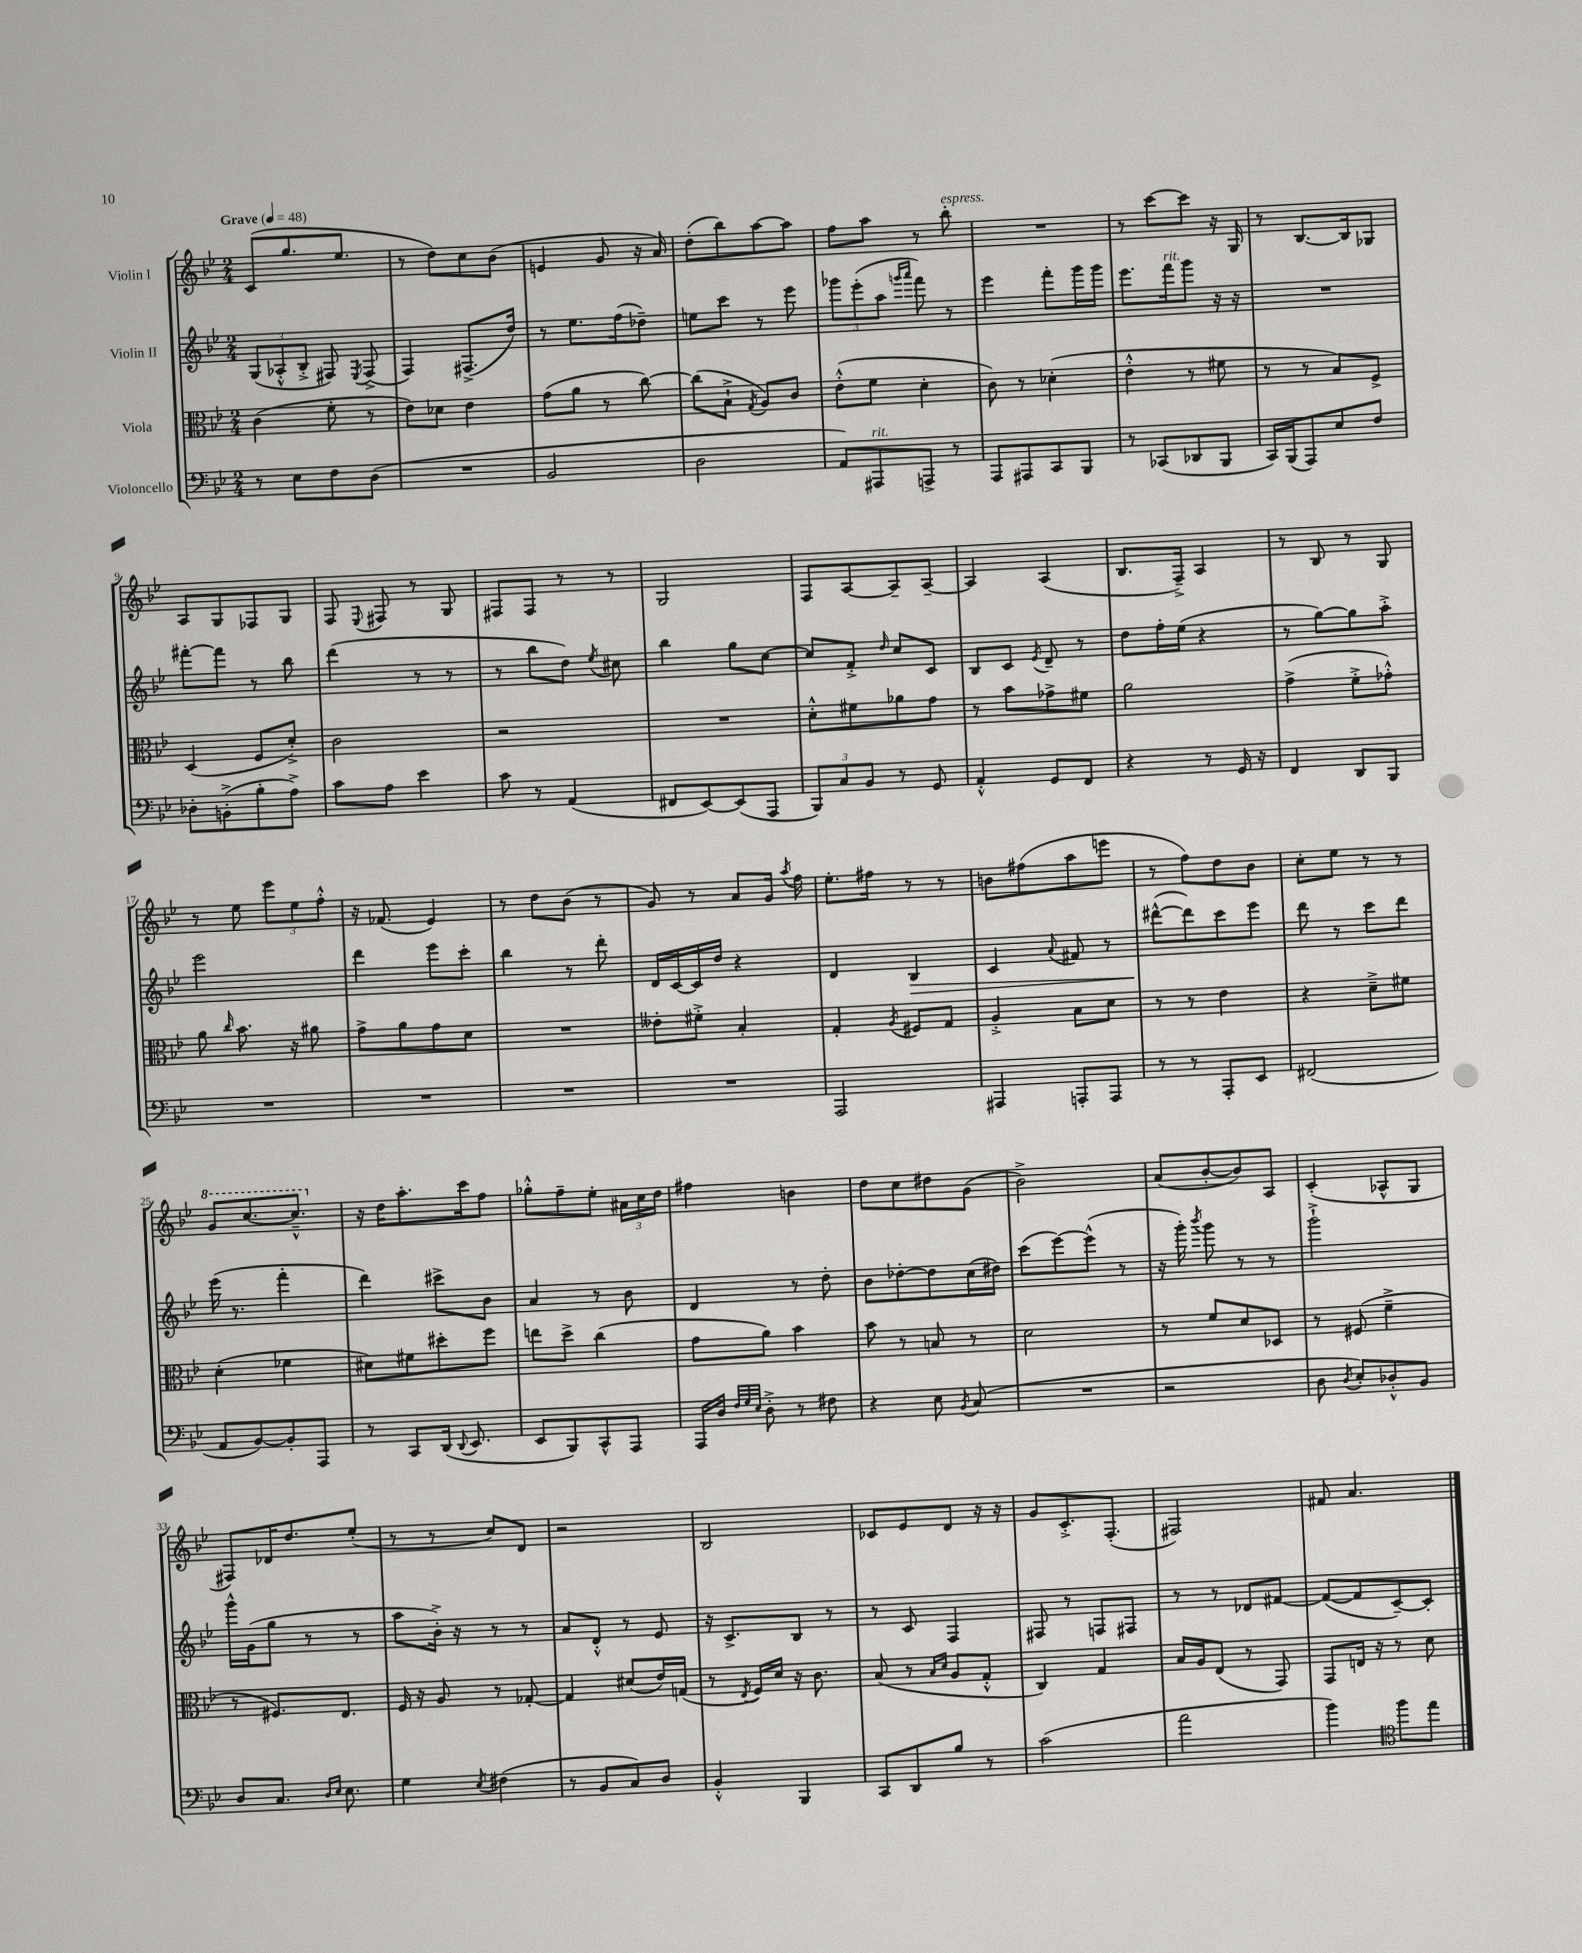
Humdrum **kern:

**kern	**kern	**kern	**dynam	**kern
*part4	*part3	*part2	*part2	*part1
*staff4	*staff3	*staff2	*staff2	*staff1
*I"Violoncello	*I"Viola	*I"Violin II	*	*I"Violin I
*clefF4	*clefC3	*clefG2	*	*clefG2
*k[b-e-]	*k[b-e-]	*k[b-e-]	*	*k[b-e-]
*M2/4	*M2/4	*M2/4	*	*M2/4
*MM48	*MM48	*MM48	*	*MM48
=1	=1	=1	=1	=1
!	!	!	!	!LO:TX:a:B:t=Grave
8r	(4c\	(12G/L	.	(8c/L
.	.	12A-X'^^/	.	.
8E-\L	.	.	.	8.gg/
.	.	12B-'^/J	.	.
8F\	8f'\	8F#X/)	.	.
.	.	.	.	8.ee-/J
.	.	8qE-/	.	.
(8D\J	8r	(8F#^/	.	.
=2	=2	=2	=2	=2
2r	8e-\L)	4F/)	.	8r
.	8d-X\J	.	.	8dd\L)
.	4e-\	(8.F#X^/L	.	8cc\
.	.	.	.	(8b-\J
.	.	16dd/Jk)	.	.
=3	=3	=3	=3	=3
2BB-/	(8g\L	8r	.	4en/
.	8a\J	8.ee-\L	.	.
.	8r	.	.	8g/
.	.	(16ff\k	.	.
.	[8cc\)	8dd-X~\J)	.	16r
.	.	.	.	16a/)
=4	=4	=4	=4	=4
2D\	(8cc\L]	8een\L	.	(8dd'\L
.	8B-`^\J	8ccc\J	.	8bb-\)
.	8qG/	.	.	.
.	8A/L)	8r	.	[8aa\
.	8c/J	8eee-\	.	8aa\J]
=5	=5	=5	=5	=5
8AA/L)	(8e-'^^\L	12ggg-X\L	.	8ff\L
.	.	(12eee-'\	.	.
!LO:TX:a:i:t=rit.	!	!	!	!
8AAA#X/	8f\J	.	.	8aa\J
.	.	12aa\J	.	.
.	.	16qqgggn/LL	.	.
.	.	16qqaaa/JJ	.	.
8AAAn^/J	4d'\	8fff\)	.	8r
!	!	!	!	!LO:TX:a:i:t=espress.
8r	.	8r	.	8bb-'\
=6	=6	=6	=6	=6
8AAA/L	8c\)	4eee-\	.	2r
8AAA#X/	8r	.	.	.
8CC/	(4d-X'\	8fff'\L	.	.
8BBB-/J	.	16ggg\L	.	.
.	.	16ggg\JJ	.	.
=7	=7	=7	=7	=7
8r	4e-'^^\	8.eee-\L	.	8r
(8CC-X/L	.	.	.	[8ccc\L
!	!	!LO:TX:a:i:t=rit.	!	!
.	.	16fff\k	.	.
8DD-X/	8r	8ggg\J	.	8ccc\J]
8BBB-/J	8f#X\	16r	.	16r
.	.	16r	.	16G/
=8	=8	=8	=8	=8
16CC/LL)	8r	2r	.	8r
(16BBB-/J	.	.	.	.
8AAA/)	8r	.	.	[8.B-/L
8E-/	8B-/L)	.	.	.
.	.	.	.	16B-/k]
8F/J	8F^/J	.	.	8G-X/J
!!LO:LB:g=z
=9	=9	=9	=9	=9
8D-X'\L	(4D/	[8fff#X'\L	.	8A/L
(8BBn'^\	.	8fff#\J]	.	8G/
8B-'\	8F/L	8r	.	8F-X/
8A^\J)	8d'^/J)	8bb-\	.	8G/J
=10	=10	=10	=10	=10
8c\L	2c\	(4ddd\	.	8F/
.	.	.	.	8qqE-/
8A\J	.	.	.	8F#X/
4e-\	.	8r	.	8r
.	.	8r	.	8G/
=11	=11	=11	=11	=11
8c\	2r	8r	.	8F#X/L
8r	.	8bb-\L	.	8F#/J
(4AA/	.	8dd\J)	.	8r
.	.	8qee-/	.	.
.	.	8cc#X\	.	8r
=12	=12	=12	=12	=12
8FF#X/L	2r	4bb-\	.	2G/
[8EE-/)	.	.	.	.
(8EE-/]	.	8gg\L	.	.
8AAA/J	.	[8cc\J	.	.
=13	=13	=13	=13	=13
12BBB-/L)	8d'^^\L	8cc/L]	.	8F/L
12C/	.	.	.	.
.	8f#X\	8f'^/J	.	[8A/
12BB-/J	.	.	.	.
.	.	16qqdd/	.	.
8r	8a-X\	8cc/L	.	8A~/]
8GG/	8g\J	8c/J	.	[8A~/J
=14	=14	=14	=14	=14
4AA'^^/	8r	8B-/L	.	4A/]
.	8b-\L	8c/J	.	.
.	.	8qe-/	.	.
8GG/L	8g-X^\	8d~/	.	(4A/
8FF/J	8f#X\J	8r	.	.
=15	=15	=15	=15	=15
4r	2a\	8dd\L	.	8.B-/L
.	.	16ff'\L	.	.
.	.	(16ee-\JJ	.	16F~^/Jk)
8r	.	4r	.	4A/
16GG/	.	.	.	.
16r	.	.	.	.
=16	=16	=16	=16	=16
4FF/	(4g^\	8r	.	8r
.	.	[8gg\L)	.	8B-/
8DD/L	8f'^\L	8gg\]	.	8r
8BBB-/J	8g-X'^^\J)	8aa'^\J	.	8G/
!!LO:LB:g=z
=17	=17	=17	=17	=17
2r	8a\	2eee-\	.	8r
.	16qqcc/	.	.	.
.	8.b-\	.	.	8ee-\
.	.	.	.	12eee-\L
.	16r	.	.	.
.	.	.	.	12ee-\
.	8a#X\	.	.	.
.	.	.	.	12ff'^^\J
=18	=18	=18	=18	=18
2r	8g^\L	4ddd\	.	16r
.	.	.	.	(8.f-X/
.	8a\	.	.	.
.	8g\	8eee-\L	.	4e-/)
.	8d\J	8ccc'\J	.	.
=19	=19	=19	=19	=19
2r	2r	4bb-\	.	8r
.	.	.	.	8dd\L
.	.	8r	.	(8b-\J
.	.	8ddd'\	.	8r
=20	=20	=20	=20	=20
2r	8e--X'\L	16d/LL	.	8g/)
.	.	[16c/	.	.
.	8f#X'^\J	16c/]	.	8r
.	.	16dd/JJ	.	.
.	4B-'/	4r	.	8a/L
.	.	.	.	16g/Jk
.	.	.	.	8qaa/
.	.	.	.	16ff\
=21	=21	=21	=21	=21
2AAA/	4G'/	4d/	.	8.ee-'\L
.	.	.	.	16ff#X\Jk
.	8qA/	.	.	.
!	!	!	!LO:HP:b	!
.	8F#X/L	4B-/	>	8r
.	8G/J	.	.	8r
=22	=22	=22	=22	=22
4AAA#X/	4A'^/	4c/	.	8bn\L
.	.	.	.	(8ff#X\
.	.	8qqa/	.	.
8AAAn'/L	8B-\L	8f#X/	.	8aa\
8AAA/J	8d\J	8r	.	8eeen\J
=23	=23	=23	=23	=23
8r	8r	([8ddd#X^^\L	.	8r
8r	8r	8ddd#\])	]	8ff\L)
8AAA'/L	4e-\	8ccc\	.	8dd\
8EE-/J	.	8eee-\J	.	8b-\J
=24	=24	=24	=24	=24
(2FF#X/	4r	8ddd\	.	8cc'\L
.	.	8r	.	8ee-\J
.	8d~^\L	8ccc\L	.	8r
.	8f#X\J	8ddd\J	.	8r
!!LO:LB:g=z
=25	=25	=25	=25	=25
*	*	*	*	*8va
8AA/L	(4d'\	(16eee-\	.	8gg/L
.	.	8.r	.	.
[8BB-/)	.	.	.	[8.ccc/
8BB-'/]	4f-X\	4fff'\	.	.
.	.	.	.	8.ccc~^^/J]
8AAA/J	.	.	.	.
=26	=26	=26	=26	=26
*	*	*	*	*X8va
8r	8d#X\L)	4ddd\)	.	16r
.	.	.	.	16dd\KL
8CC/L	8f#X\	.	.	8.aa'\
(16DD/Jk	8dd#X'\	8ccc#X^\L	.	.
8qqDD/	.	.	.	.
8.EE-/	.	.	.	16ccc\k
.	8ff\J	8b-\J	.	8ff\J
=27	=27	=27	=27	=27
8EE-/L	8een\L	4a/	.	8gg-X'^^\L
8BBB-/)	8dd^\J	.	.	8ff~\
8CC^^/	(4cc\	8r	.	8ee-'\J
8AAA/J	.	8b-\	.	24a#X\LL
.	.	.	.	24cc\
.	.	.	.	24dd\JJ
=28	=28	=28	=28	=28
16AAA/LL	8g\L	4d/	.	4ff#X\
16D/JJ	.	.	.	.
32qqF/LLL	.	.	.	.
32qqG/	.	.	.	.
32qqE-/JJJ	.	.	.	.
8D'^\	8a\J)	.	.	.
8r	4b-\	8r	.	4bn\
8F#X\	.	8dd'\	.	.
=29	=29	=29	=29	=29
4r	8b-\	8b-\L	.	8dd\L
.	8r	[8dd-X'\	.	8cc\
8E-\	8Bn/	8dd-\]	.	8dd#X\
8qBB-/	.	.	.	.
(8C/	8r	(16cc\L	.	(8g\J
.	.	16dd#X\JJ)	.	.
=30	=30	=30	=30	=30
2r	2d\	(8ccc\L	.	2b-^\)
.	.	[8eee-\)	.	.
.	.	(8eee-^^\J]	.	.
.	.	8r	.	.
=31	=31	=31	=31	=31
2r	8r	16r	.	(8a/L
.	.	16ggg'\)	.	.
.	.	8qbbb-/	.	.
.	8f/L	8ggg\	.	[8b-'/
.	8d/	8r	.	8b-/])
.	8D-X/J	8r	.	8A/J
=32	=32	=32	=32	=32
8D\	8r	2ggg`^\	.	(4c'/
8qD/	.	.	.	.
8E-'/L)	(8F#X/	.	.	.
8D-X'^^/	4f~^\	.	.	8A-X^^/L
8BB-/J	.	.	.	8G/J
!!LO:LB:g=z
=33	=33	=33	=33	=33
8D/L	8r	16ggg^^\LL	.	8F#X/L)
.	.	(16g\J	.	.
8.C/J	8.F#X/L)	8gg\J	.	16d-X/K
.	.	.	.	8.dd/
.	.	8r	.	.
16qqD/LL	.	.	.	.
16qqE-/JJ	.	.	.	.
8.E-\	8.E-/J	.	.	.
.	.	8r	.	(8ee-'/J
=34	=34	=34	=34	=34
4G\	16F/	8aa\L	.	8r
.	16r	.	.	.
.	8A/	16b-'^\Jk)	.	8r
.	.	16r	.	.
8qE-/	.	.	.	.
(4F#X\	8r	8r	.	8cc/L)
.	[8G-X'/	8r	.	8d/J
=35	=35	=35	=35	=35
8r	4G-/]	8a/L	.	2r
8BB-/L	.	8d'^^/J	.	.
8C/)	(8d#X/L	8r	.	.
8D/J	16e-/L)	8e-/	.	.
.	(16Gn/JJ	.	.	.
=36	=36	=36	=36	=36
4BB-'^^/	8r	16r	.	2B-/
.	.	8.c^/L	.	.
.	8qE-/	.	.	.
.	16F/LL)	.	.	.
.	16d/JJ	.	.	.
4BBB-/	16r	8B-/J	.	.
.	8.c\	.	.	.
.	.	8r	.	.
=37	=37	=37	=37	=37
8CC/L	(8B-/	8r	.	8c-X/L
8DD/	8r	8c/	.	8e-/
.	16qqB-/LL	.	.	.
.	16qqd/JJ	.	.	.
8B-/J	8A/L	4F/	.	8d/J
8r	8G'^^/J	.	.	16r
.	.	.	.	16r
=38	=38	=38	=38	=38
(2c\	4C/)	8F#X/	.	8g/L
.	.	8r	.	8.c'^/
.	4G/	8Fn/L	.	.
.	.	.	.	(8.F'/J
.	.	8F#X/J	.	.
=39	=39	=39	=39	=39
2a\	16B-/LL	8r	.	2F#X/)
.	16A/J	.	.	.
.	(8E-/J	8r	.	.
.	8r	8d-X/L	.	.
.	8GG/)	[8f#X/J	.	.
=40	=40	=40	=40	=40
4b-\)	8GG/L	(8f#/L_	.	8f#X/
.	16En/Jk	8f#/]	.	4.a/
.	16r	.	.	.
*clefC4	*	*	*	*
8ff\L	8r	[8c~/)	.	.
8ee-\J	8d\	8c'/J]	.	.
==	==	==	==	==
*-	*-	*-	*-	*-
